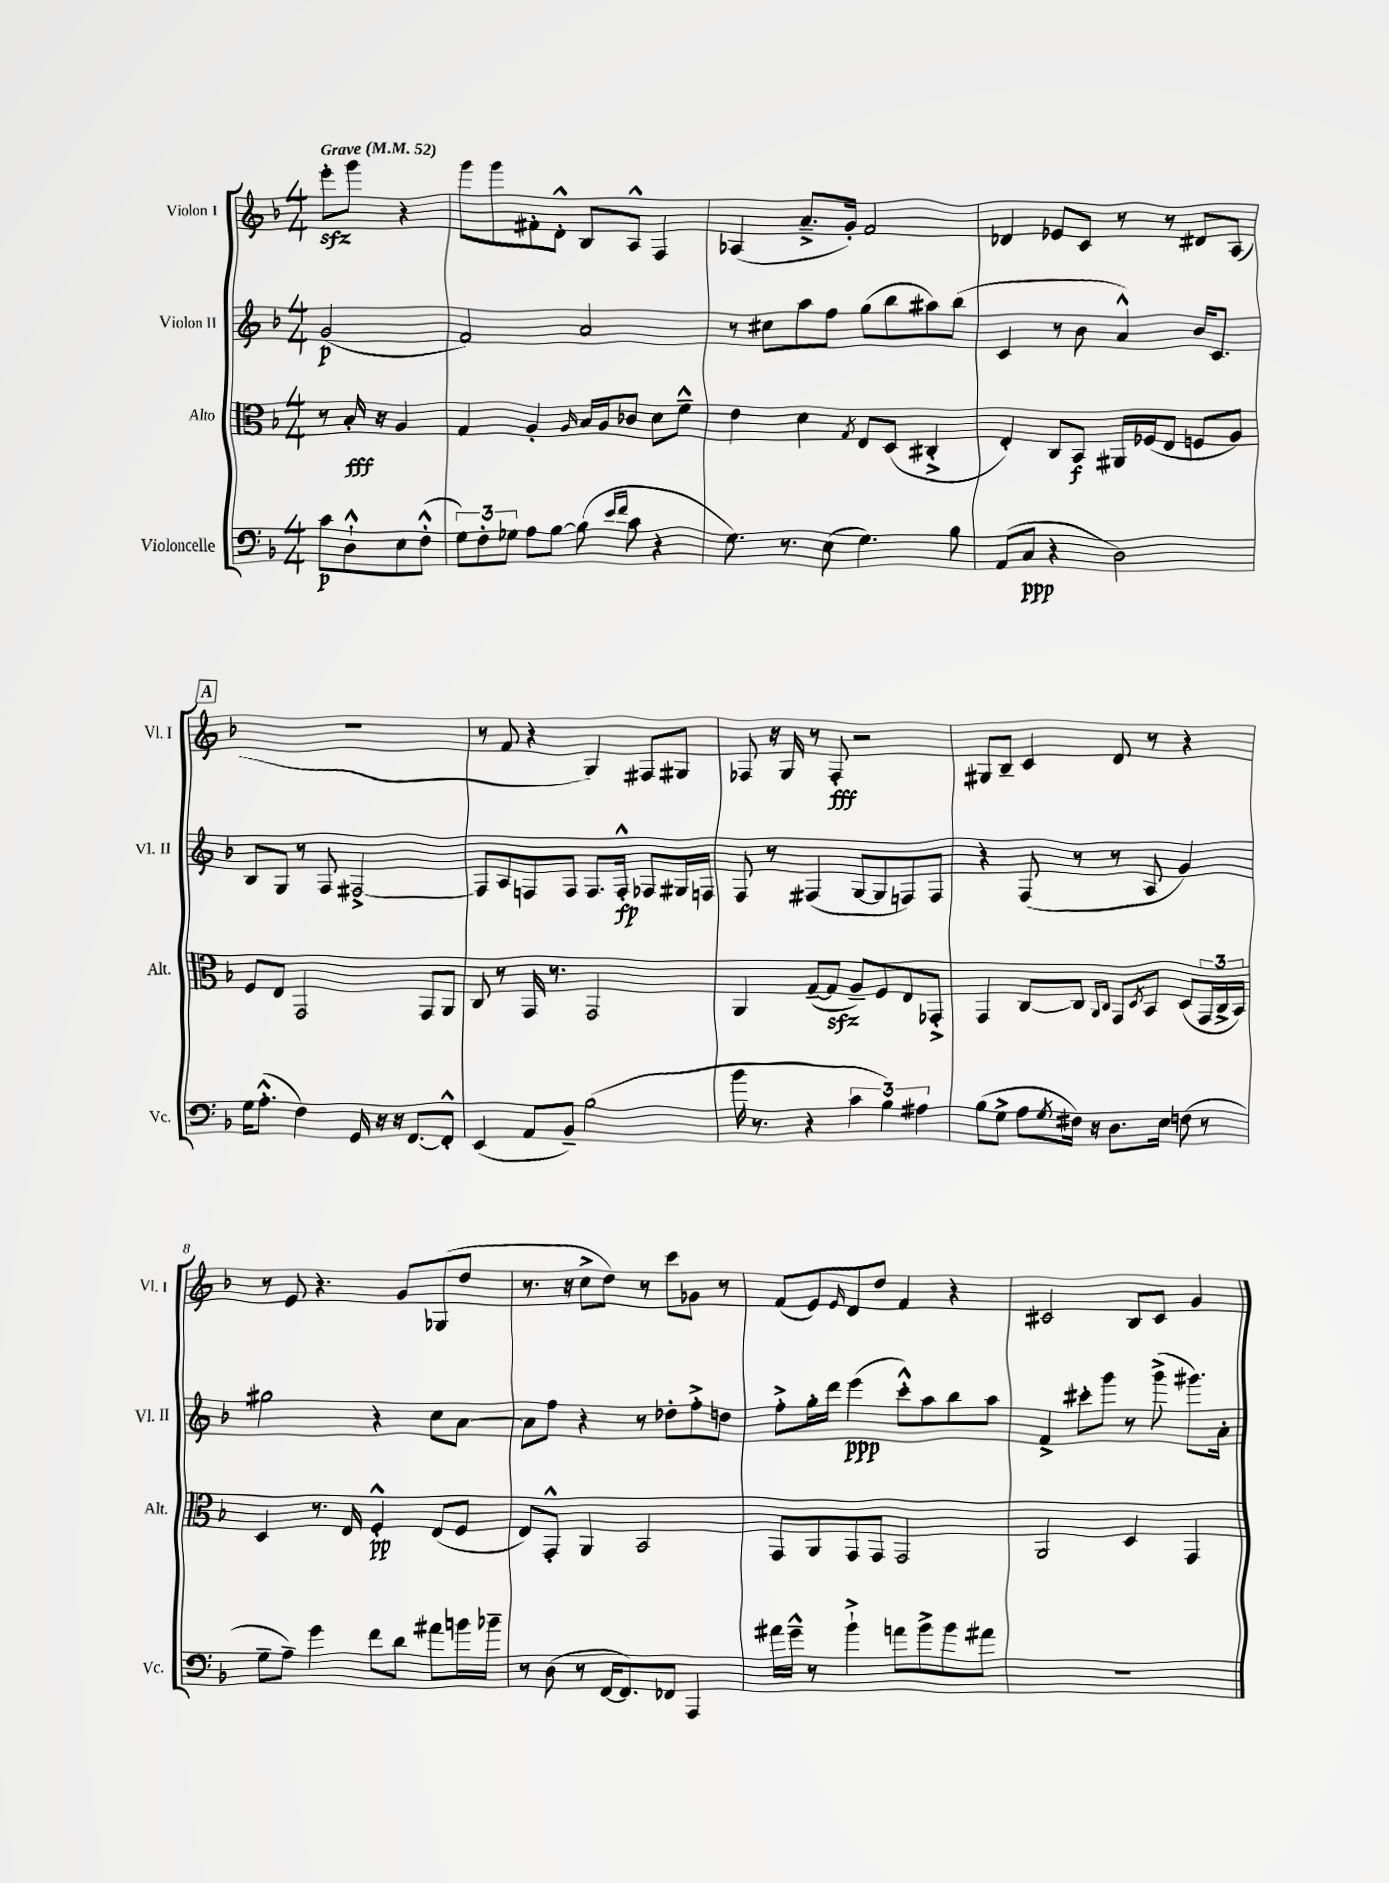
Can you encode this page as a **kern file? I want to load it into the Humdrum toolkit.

**kern	**dynam	**kern	**dynam	**kern	**dynam	**kern	**dynam
*part4	*part4	*part3	*part3	*part2	*part2	*part1	*part1
*staff4	*staff4	*staff3	*staff3	*staff2	*staff2	*staff1	*staff1
*I"Violoncelle	*	*I"Alto	*	*I"Violon II	*	*I"Violon I	*
*I'Vc.	*	*I'Alt.	*	*I'Vl. II	*	*I'Vl. I	*
*clefF4	*	*clefC3	*	*clefG2	*	*clefG2	*
*k[b-]	*	*k[b-]	*	*k[b-]	*	*k[b-]	*
*M4/4	*	*M4/4	*	*M4/4	*	*M4/4	*
*MM52	*	*MM52	*	*MM52	*	*MM52	*
=	=	=	=	=	=	=	=
!	!	!	!	!	!	!LO:TX:a:B:t=Grave	!
8c\L	p	8r	.	(2g/	p	8eeezz'\L	.
8D`^^\	.	16B-'/	fff	.	.	8ggg\J	.
.	.	16r	.	.	.	.	.
8E\	.	4A/	.	.	.	4r	.
(8F'^^\J	.	.	.	.	.	.	.
=1	=1	=1	=1	=1	=1	=1	=1
12G\L)	.	4G/	.	2f/)	.	8ggg\L	.
12F'\	.	.	.	.	.	.	.
.	.	.	.	.	.	8ggg\	.
12G-X\J	.	.	.	.	.	.	.
8A\L	.	4A'/	.	.	.	8f#X'\	.
[8B-\J	.	.	.	.	.	8d'^^\J	.
.	.	16qqA/	.	.	.	.	.
(8B-\]	.	16B-/LL	.	2a/	.	8B-/L	.
.	.	16A/J	.	.	.	.	.
16qqe/LL	.	.	.	.	.	.	.
16qqf/JJ	.	.	.	.	.	.	.
8c\	.	8c-X/J	.	.	.	8A^^/J	.
4r	.	8d\L	.	.	.	4F/	.
.	.	8f~^^\J	.	.	.	.	.
=2	=2	=2	=2	=2	=2	=2	=2
8.G\)	.	4e\	.	8r	.	(4A-X/	.
.	.	.	.	8cc#X\L	.	.	.
8.r	.	.	.	.	.	.	.
.	.	4d\	.	8aa\	.	8.a~^/L	.
(8E\	.	.	.	8ff\J	.	.	.
.	.	.	.	.	.	16g'/Jk)	.
.	.	8qG/	.	.	.	.	.
4.G\)	.	8E/L	.	(8gg\L	.	2f/	.
.	.	(8D/J	.	8bb-\	.	.	.
.	.	4C#X'^/	.	8aa#X\)	.	.	.
8B-\	.	.	.	(8bb-\J	.	.	.
=3	=3	=3	=3	=3	=3	=3	=3
(8AA/L	.	4E'/)	.	4c/	.	4d-X/	.
8C/J	ppp	.	.	.	.	.	.
4r	.	8C/L	.	8r	.	8e-X/L	.
.	.	8BB-/J	f	8b-\	.	8c/J	.
2D\)	.	16AA#X/LL	.	4a^^/)	.	8r	.
.	.	(16F-X/J	.	.	.	.	.
.	.	8E/J	.	.	.	8r	.
.	.	8Fn/L	.	16b-/KL	.	8d#X/L	.
.	.	.	.	8.c/J	.	.	.
.	.	8A/J)	.	.	.	(8A/J	.
!!LO:LB:g=z
!!LO:REH:place=s1:t=A
=4	=4	=4	=4	=4	=4	=4	=4
16G\KL	.	8F/L	.	8B-/L	.	1r	.
(8.A'^^\J	.	.	.	.	.	.	.
.	.	8E/J	.	8G/J	.	.	.
4F\)	.	2GG/	.	8r	.	.	.
.	.	.	.	8F/	.	.	.
16GG/	.	.	.	[2F#X^/	.	.	.
16r	.	.	.	.	.	.	.
16r	.	.	.	.	.	.	.
[8.FF/L	.	.	.	.	.	.	.
.	.	8GG/L	.	.	.	.	.
8FF'^^/J]	.	8AA/J	.	.	.	.	.
=5	=5	=5	=5	=5	=5	=5	=5
(4EE/	.	8C/	.	8F#/L]	.	8r	.
.	.	8r	.	8A/	.	8f/	.
8AA/L	.	16GG/	.	8Fn/	.	4r	.
.	.	8.r	.	.	.	.	.
8BB-~/J)	.	.	.	8F/J	.	.	.
(2B-\	.	2GG/	.	8.F/L	.	4G/)	.
.	.	.	.	16F'^^/Jk	fp	.	.
.	.	.	.	8F-X/L	.	8F#X/L	.
.	.	.	.	16G#X/L	.	8G#X/J	.
.	.	.	.	16Fn/JJ	.	.	.
=6	=6	=6	=6	=6	=6	=6	=6
16b-\	.	4AA/	.	8F/	.	8F-X/	.
8.r	.	.	.	.	.	.	.
.	.	.	.	8r	.	16r	.
.	.	.	.	.	.	16G/	.
4r	.	([8G~/L	.	(4F#X/	.	8r	.
.	.	8Gzz/J]	.	.	.	8F-'/	fff
6c\	.	8A~/L)	.	[8G/L	.	2r	.
.	.	8F/	.	8G/]	.	.	.
6B-\)	.	.	.	.	.	.	.
.	.	8E/	.	8Fn/)	.	.	.
6A#X\	.	.	.	.	.	.	.
.	.	8GG-X'^/J	.	8F/J	.	.	.
=7	=7	=7	=7	=7	=7	=7	=7
(8B-\L	.	4GG/	.	4r	.	8G#X/L	.
8G^\J	.	.	.	.	.	8B-~/J	.
8A\L	.	[8C/L	.	(8F/	.	4c/	.
8qG/	.	.	.	.	.	.	.
16F#X\Jk)	.	8C/J]	.	8r	.	.	.
16r	.	.	.	.	.	.	.
.	.	16qqAA/LL	.	.	.	.	.
.	.	16qqC/JJ	.	.	.	.	.
8.D\L	.	8GG/L	.	8r	.	8d/	.
.	.	8qD/	.	.	.	.	.
.	.	8BB-/J	.	8A/	.	8r	.
16E\Jk	.	.	.	.	.	.	.
(8Fn\	.	(8D/L	.	4g/)	.	4r	.
8r	.	24GG/L	.	.	.	.	.
.	.	24C^/	.	.	.	.	.
.	.	24BB-/JJ)	.	.	.	.	.
!!LO:LB:g=z
=8	=8	=8	=8	=8	=8	=8	=8
8G~\L	.	4D/	.	2gg#X\	.	8r	.
8A~\J)	.	.	.	.	.	8e/	.
4g\	.	8.r	.	.	.	4.r	.
.	.	16E/	.	.	.	.	.
8f\L	.	4F'^^/	pp	4r	.	.	.
8d\J	.	.	.	.	.	8g/L	.
8a#X\L	.	(8E/L	.	8cc\L	.	(8G-X/	.
16bn\L	.	8F/J	.	[8a\J	.	8dd/J	.
16b-X~\JJ	.	.	.	.	.	.	.
=9	=9	=9	=9	=9	=9	=9	=9
8r	.	8E/L)	.	8a\L]	.	8.r	.
(8D\	.	8GG'^^/J	.	8ff\J	.	.	.
.	.	.	.	.	.	16r	.
8r	.	4AA/	.	4r	.	8cc^\L	.
[16FF/KL	.	.	.	.	.	8dd\J)	.
8.FF/])	.	.	.	.	.	.	.
.	.	2BB-/	.	8r	.	8r	.
8FF-X/J	.	.	.	8dd-X'\L	.	8ccc\L	.
4AAA/	.	.	.	8ff'^\	.	8g-X\J	.
.	.	.	.	8ddn\J	.	8r	.
=10	=10	=10	=10	=10	=10	=10	=10
16a#X\LL	.	8GG/L	.	8ff'^\L	.	(8f/L	.
16g~^^\JJ	.	.	.	.	.	.	.
8r	.	8AA/	.	16gg'\L	.	8e/)	.
.	.	.	.	16ddd\JJ	.	.	.
.	.	.	.	.	.	16qqe/	.
4b-`^\	.	8GG/	.	(4eee\	ppp	8d/	.
.	.	8GG/J	.	.	.	8dd/J	.
8an\L	.	2GG/	.	8ccc'^^\L)	.	4f/	.
8b-^\	.	.	.	8aa\	.	.	.
8b-\	.	.	.	8bb-\	.	4r	.
8a#X\J	.	.	.	8aa\J	.	.	.
=11	=11	=11	=11	=11	=11	=11	=11
1r	.	2AA/	.	4f^/	.	2c#X/	.
.	.	.	.	8ccc#X'\L	.	.	.
.	.	.	.	8ggg\J	.	.	.
.	.	4D/	.	8r	.	8B-/L	.
.	.	.	.	(8ggg^\	.	8c#/J	.
.	.	4GG/	.	8.ggg#X\L)	.	4g/	.
.	.	.	.	16a'\Jk	.	.	.
==	==	==	==	==	==	==	==
*-	*-	*-	*-	*-	*-	*-	*-
